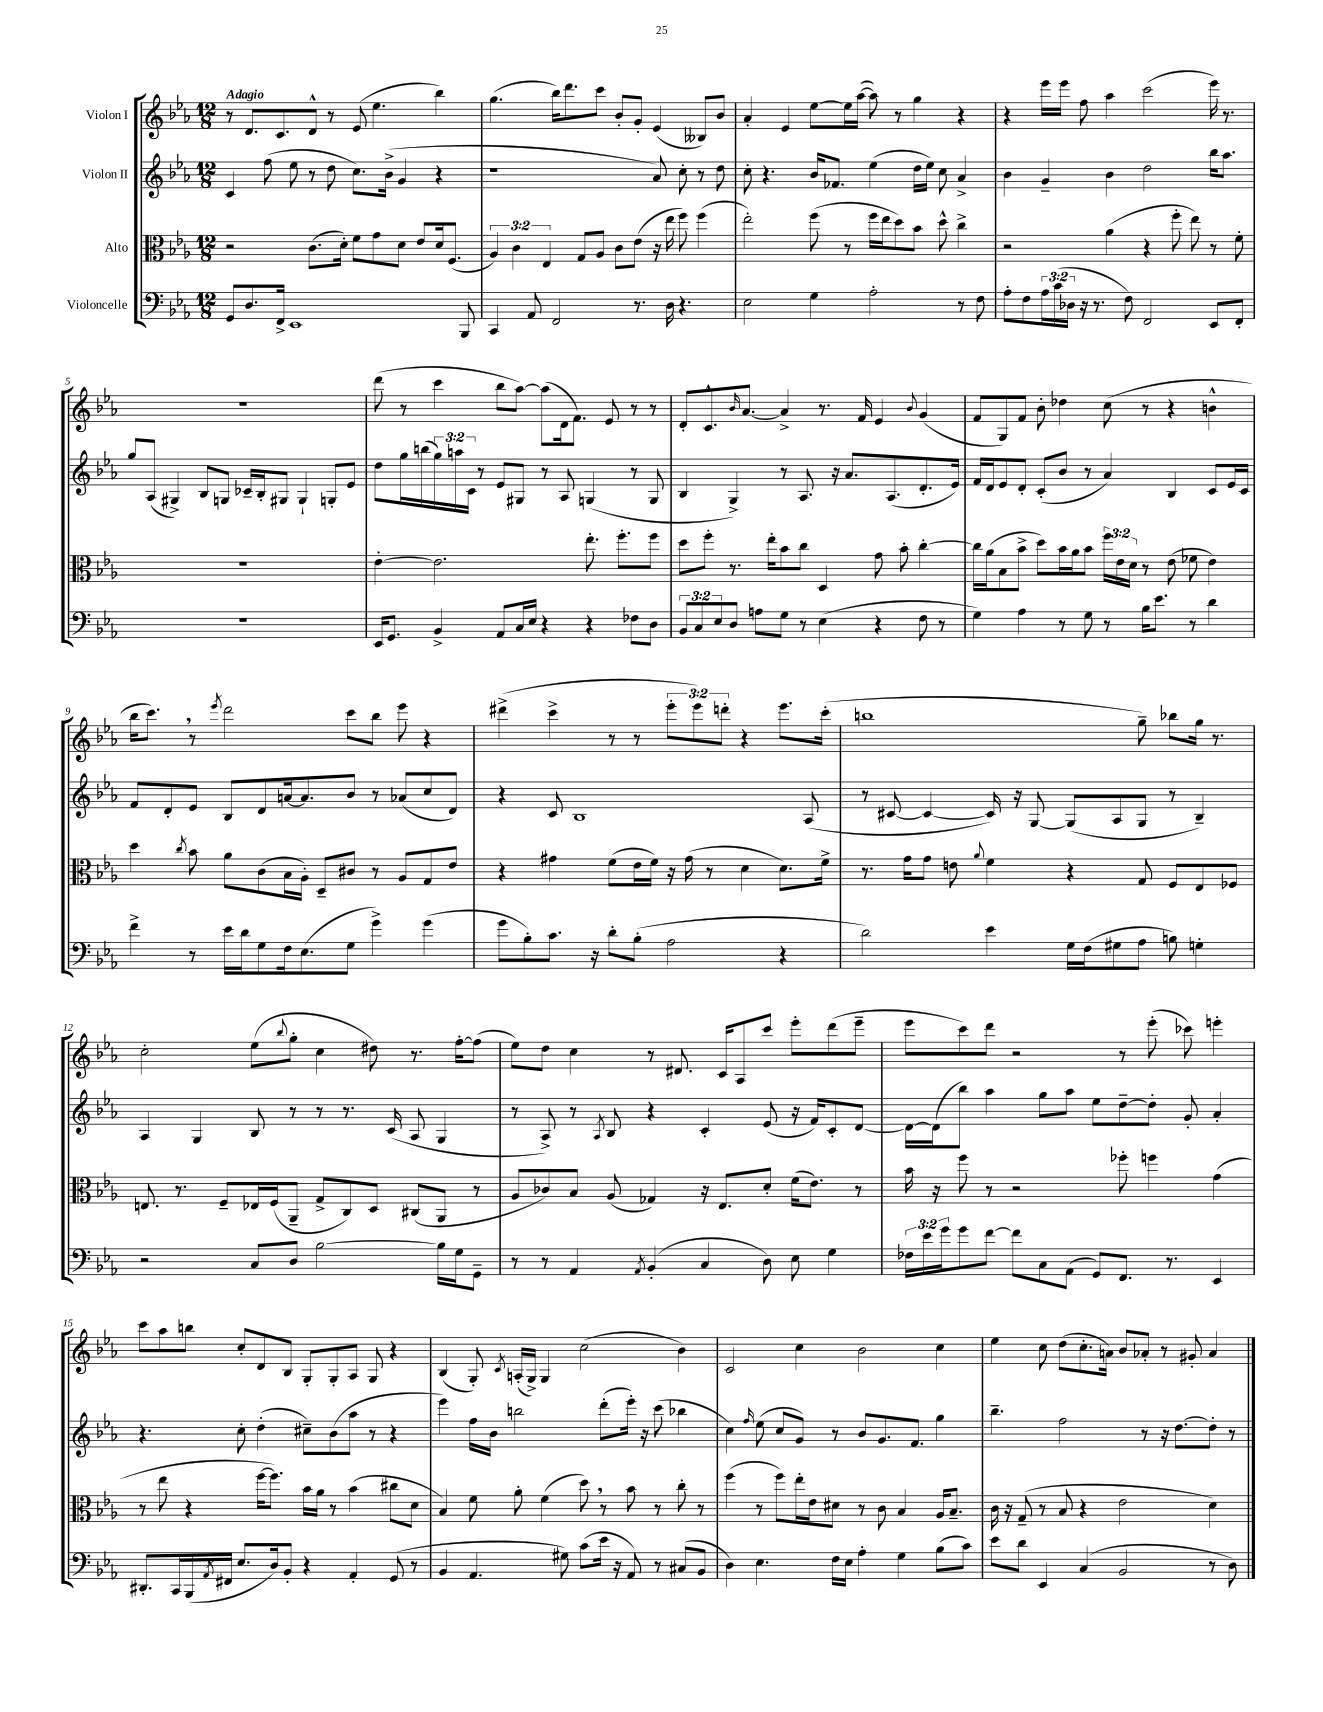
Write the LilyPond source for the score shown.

<<
\new StaffGroup <<
\new Staff = "s0" \with { instrumentName = "Violon I" } {
    \clef treble \key ees \major \numericTimeSignature \time 12/8 \override Staff.TupletNumber.text = #tuplet-number::calc-fraction-text \tempo "Adagio"
    r8 d'8. c'8. d'8-^ r8 ees'8( ees''4. bes''4) |
    g''4.( bes''16) d'''8. c'''8 bes'8-. g'8-. ees'4( beses8) bes'8 |
    aes'4-. ees'4 ees''8~ ees''16 aes''16~( aes''8) r8 g''4 r4 |
    r4 ees'''16 ees'''16 f''8 aes''4 c'''2( ees'''16) r8. |
    r1. |
    d'''8( r8 c'''4 bes''8 aes''8~) aes''8( d'16 f'8.) ees'8 r8 r8 |
    d'8-. c'8.-^ \grace { bes'16 } aes'8.~ aes'4-> r8. f'16 ees'4 \appoggiatura { bes'8 } g'4( |
    f'8 g8) f'8 bes'8-. des''4 c''8( r8 r4 b'4-^ |
    bes''16 c'''8.) \breathe r8 \acciaccatura { ees'''8 } d'''2 c'''8 bes''8 ees'''8 r4 |
    dis'''4->( c'''4-> r8 r8 \tuplet 3/2 { ees'''8-. ees'''8) d'''8-. } r4 ees'''8. c'''16-.( |
    b''1 g''8--) bes''8 g''16 r8. |
    c''2-. ees''8( \appoggiatura { bes''8 } g''8-. c''4 dis''8) r8. f''16~-. f''8( |
    ees''8) d''8 c''4 r8 dis'8. c'16 aes8 c'''8 ees'''8-. d'''8( ees'''8-- |
    ees'''8 c'''8) d'''8 r2 r8 ees'''8-.( ces'''8) e'''4-. |
    c'''8 aes''8 b''8 c''8-. d'8 bes8 g8-. g8-. aes8 g8 r4 |
    bes4( g8-.) \acciaccatura { c'8 } a16-.( g16->) g4 c''2( bes'4) |
    c'2 c''4 bes'2 c''4 |
    ees''4 c''8 d''8( c''8.-. a'16) bes'8 aes'8-. r8 gis'8-. aes'4 \bar "|." |
}
\new Staff = "s1" \with { instrumentName = "Violon II" } {
    \clef treble \key ees \major \numericTimeSignature \time 12/8 \override Staff.TupletNumber.text = #tuplet-number::calc-fraction-text
    c'4 f''8( ees''8 r8 d''8 c''8.) bes'16->( g'4 r4 |
    r1 aes'8) c''8-. r8 d''8 |
    c''8-. r4. bes'16 fes'8. ees''4( d''16 ees''16) c''8 aes'4-> |
    bes'4 g'4-- bes'4 d''2 bes''16 aes''8. |
    g''8 aes8( gis4->) bes8 g8 ces'16-- bes16-. gis8 gis4-! g8-. ees'8 |
    d''8 g''16 b''16( \tuplet 3/2 { g''16) a''16 c'16 } r8 ees'8 gis8 r8 aes8 g4( r8 g8 |
    bes4 g4->) r8 aes8. r16 aes'8. aes8.( d'8.-. ees'16) |
    f'16 d'16 ees'8 d'8-. c'8-.( bes'8 r8 aes'4) bes4 c'8 ees'16 c'16 |
    f'8 d'8-. ees'8 bes8 d'8 a'16~ a'8. bes'8 r8 aes'8( c''8 d'8) |
    r4 c'8 bes1 aes8( |
    r8 cis'8~ cis'4~ cis'16) r16 g8~ g8( aes8 g8 r8 bes4--) |
    aes4 g4 bes8 r8 r8 r8. c'16( aes8 g4 |
    r8 aes8->) r8 \acciaccatura { aes8 } bes8 r4 c'4-. ees'8( r16 f'16) c'8-. d'8~ |
    d'16~ d'16( bes''8) aes''4 g''8 aes''8 ees''8 d''8~-- d''8-. g'8-. aes'4-. |
    r4. c''8-. d''4-.( cis''8--) bes'8( aes''8 r8 r4 |
    ees'''4) f''16 bes'16 b''2 d'''8-.( ees'''16-.) r16 c'''8( bes''4 |
    c''4) \grace { f''16 } ees''8( c''8 g'8) r8 bes'8 g'8. f'8. g''4 |
    bes''4.-- f''2 r8 r16 d''8.~ d''8-. r8 \bar "|." |
}
\new Staff = "s2" \with { instrumentName = "Alto" } {
    \clef alto \key ees \major \numericTimeSignature \time 12/8 \override Staff.TupletNumber.text = #tuplet-number::calc-fraction-text
    r2 c'8.( d'16-.) f'8 g'8 d'8 ees'8 d'16 f8.( |
    \tuplet 3/2 { aes4) c'4 ees4 } g8 aes8 c'8 ees'8( r16 ees''16 f''8) f''4( |
    ees''2-.) f''8( r8 f''16 ees''16 d''8) bes'8 d''8-^ c''4-> |
    r2 aes'4( r4 f''8-. ees''8) r8 f'8-. |
    R1. |
    ees'4~-. ees'2. ees''8.-. f''8.-. f''8 |
    d''8 f''8-. r8. ees''16-. bes'8 c''8 d4 g'8 bes'8-. c''4~-. |
    c''16 aes'16( bes8 bes'8-> d''8) bes'16 aes'16 bes'8 \tuplet 3/2 { f''16 ees'16 d'16 } r8 ees'8( fes'8 ees'4) |
    d''4 \acciaccatura { c''8 } bes'8 aes'8 c'8( bes16 aes16-.) d8-- cis'8 r8 aes8 g8 ees'8 |
    r4 gis'4 f'8( ees'16 f'16) r16 gis'16( r8 d'4 d'8.) f'16-> |
    r8. g'16 g'8 e'8 \appoggiatura { aes'8 } f'4 r4 g8 f8 ees8 fes8 |
    e8. r8. f8-- ees16 f16( aes,8-- g8-> c8) d8 cis8( aes,8 r8 |
    aes8 ces'8) bes8 aes8( ges4) r16 ees8. d'8-. f'16( ees'8.) r8 |
    bes'16 r16 f''8 r8 r2 fes''8-. f''4 g'4( |
    r8 ees''8 r4 f''16~ f''8.) bes'16 aes'16 r8 bes'4( cis''8 d'8 |
    bes4) f'8 aes'8-. f'4( d''8) \breathe r8 bes'8 r8 c''8-. r8 |
    f''4( r8 f''8) ees''16-. ees'16 dis'8 r8 c'8 bes4 aes16 bes8.-- |
    c'16 r16 g8--( r8 bes8 r4 ees'2 d'4) \bar "|." |
}
\new Staff = "s3" \with { instrumentName = "Violoncelle" } {
    \clef bass \key ees \major \numericTimeSignature \time 12/8 \override Staff.TupletNumber.text = #tuplet-number::calc-fraction-text
    g,8 d8. f,16-> ees,1 bes,,8 |
    c,4 aes,8 f,2 r8. d16 r4. |
    ees2 g4 aes2-. r8 f8 |
    aes8-. f8 \tuplet 3/2 { aes16 c'16( des16 } r16 r8. f8) f,2 ees,8 f,8-. |
    R1. |
    ees,16 g,8. bes,4-> aes,8 c16 ees16 r4 r4 fes8 d8 |
    \tuplet 3/2 { bes,8 c8 ees8 } d8 a8 g8 r8 ees4( r4 f8 r8 |
    g4) aes4 r8 g8 r8 bes16 ees'8. r8 d'4 |
    f'4-> r8 ees'16 d'16 g8 f16 ees8.( g8 g'4->) g'4( |
    g'8 bes8-.) c'8. r16 d'8-. bes8-.( aes2 r4 |
    d'2) ees'4 g16 f16( gis8 aes8 b8) g4-. |
    r2 c8 d8 bes2~ bes16 g16 g,8-- |
    r8 r8 aes,4 \acciaccatura { aes,8 } bes,4-.( c4 d8) ees8 g4 |
    \tuplet 3/2 { fes16 ees'16 g'16 } g'8 f'8~ f'8 c8 aes,8( g,8) f,8. r8. ees,4 |
    dis,8.-. c,16 bes,,16( \acciaccatura { aes,8 } fis,16 ees8. d16) bes,8-. r4 aes,4-. g,8( r8 |
    bes,4 aes,4. gis8) c'8( ees'16 r16 aes,8) r8 cis8( bes,8 |
    d4) ees4. f16 ees16 aes4-. g4 bes8( c'8) |
    ees'8 d'8 ees,4 c4( bes,2 r8 d8) \bar "|." |
}
>>
>>
